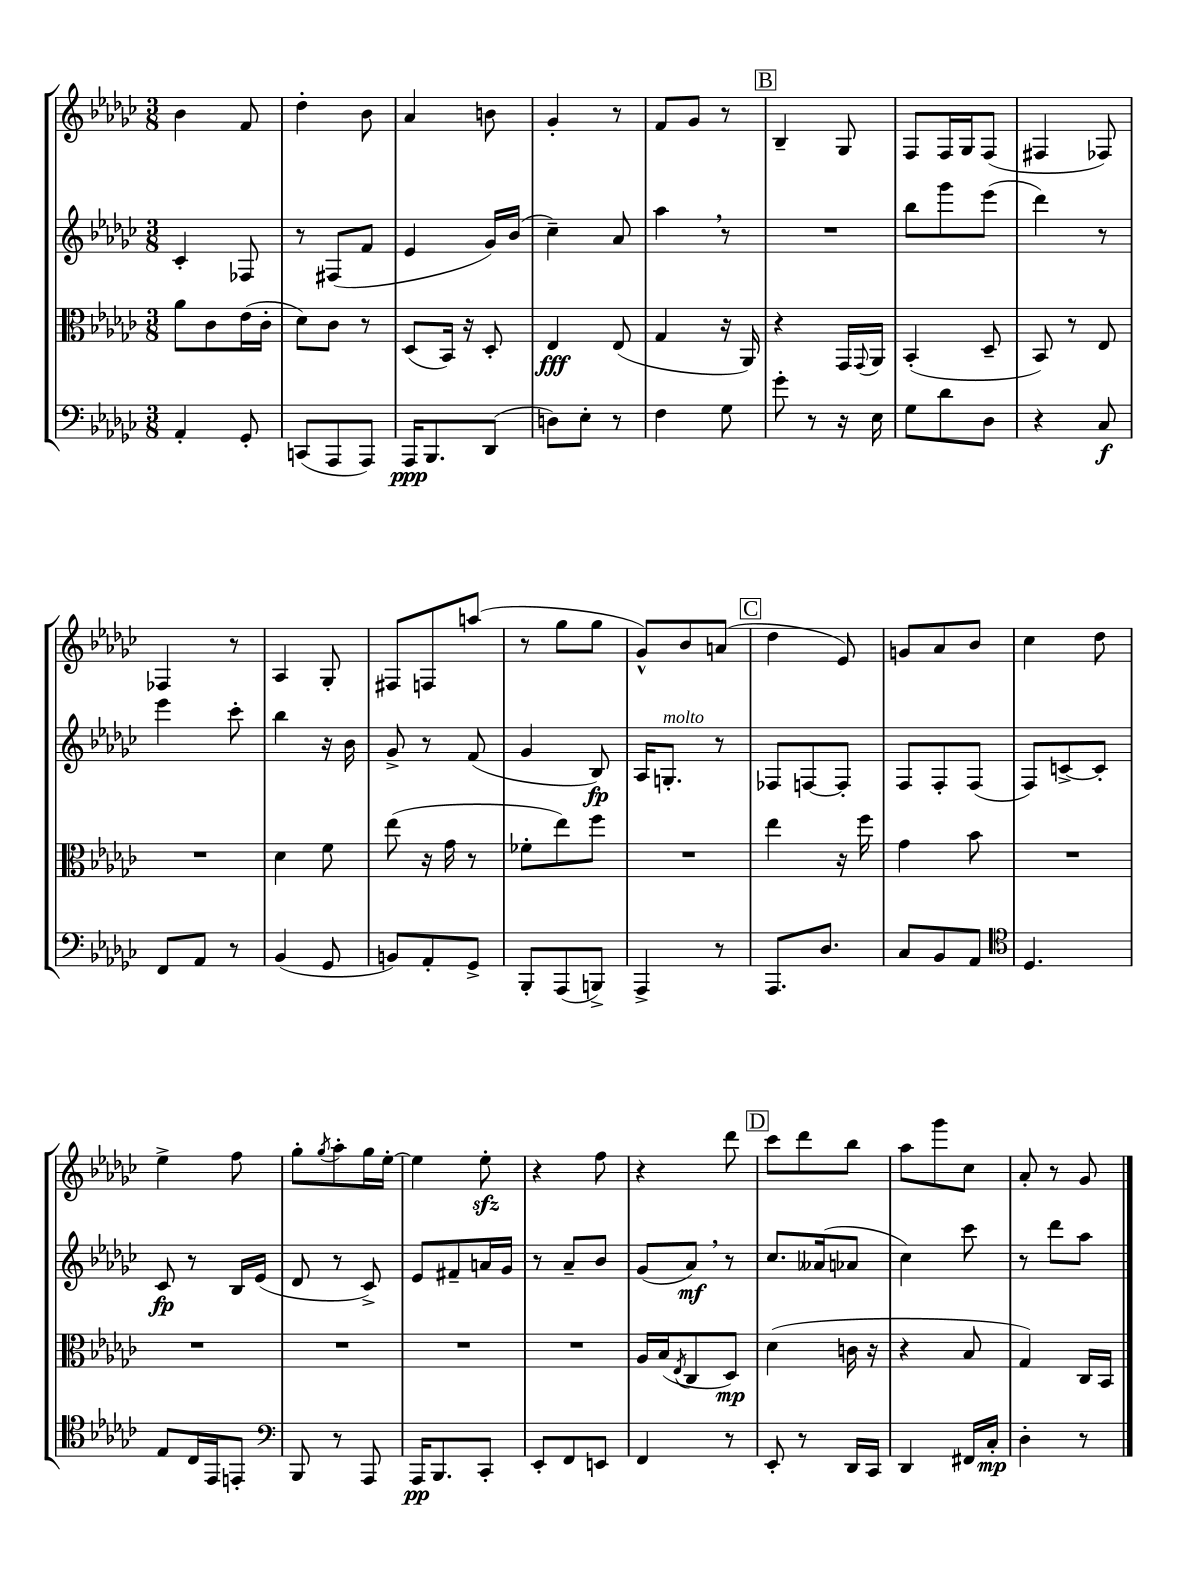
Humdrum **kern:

**kern	**kern	**kern	**kern
*staff4	*staff3	*staff2	*staff1
*clefF4	*clefC3	*clefG2	*clefG2
*k[b-e-a-d-g-c-]	*k[b-e-a-d-g-c-]	*k[b-e-a-d-g-c-]	*k[b-e-a-d-g-c-]
*M3/8	*M3/8	*M3/8	*M3/8
4AA-'/	8a-\L	4c-'/	4b-\
.	8c-\	.	.
8GG-'/	(16e-\L	8F-/	8f/
.	16c-'\JJ	.	.
=	=	=	=
(8CC/L	8d-\L)	8r	4dd-'\
8AAA-/	8c-\J	(8F#/L	.
8AAA-/J)	8r	8f/J	8b-\
=	=	=	=
16AAA-/LK	(8D-/L	4e-/	4a-/
8.BBB-/	.	.	.
.	16BB-/Jk)	.	.
.	16r	.	.
(8DD-/J	8D-'/	16g-/LL)	8b\
.	.	(16b-/JJ	.
=	=	=	=
8D\L)	4E-/	4cc-~\)	4g-'/
8E-'\J	.	.	.
8r	(8E-/	8a-/	8r
=	=	=	=
4F\	4G-/	4aa-\	8f/L
.	.	.	8g-/J
8G-\	16r	8r	8r
.	16AA-/)	.	.
=	=	=	=
8g-'\	4r	4.r	4B-~/
8r	.	.	.
16r	16GG-/LL	.	8G-/
.	8qqGG-/	.	.
16E-\	16AA-/JJ	.	.
=	=	=	=
8G-\L	(4BB-'/	8bb-\L	8F/L
8d-\	.	8ggg-\	16F/L
.	.	.	16G-/J
8D-\J	8D-~/	(8eee-\J	(8F/J
=	=	=	=
4r	8BB-/)	4ddd-\)	4F#/
.	8r	.	.
8C-/	8E-/	8r	8F-/)
=	=	=	=
8FF/L	4.r	4eee-\	4F-/
8AA-/J	.	.	.
8r	.	8ccc-'\	8r
=	=	=	=
(4BB-/	4d-\	4bb-\	4A-/
8GG-/	8f\	16r	8G-'/
.	.	16b-\	.
=	=	=	=
8BB/L)	(8ee-\	8g-^/	8F#/L
8AA-'/	16r	8r	8F/
.	16g-\	.	.
8GG-^/J	8r	(8f/	(8aa/J
=	=	=	=
8BBB-'/L	8f-'\L	4g-/	8r
(8AAA-/	8ee-\)	.	8gg-\L
8BBB^/J)	8ff\J	8B-/)	8gg-\J
=	=	=	=
4AAA-^/	4.r	16A-/LK	8g-^^/L)
.	.	8.G'/J	.
.	.	.	8b-/
8r	.	8r	(8a/J
=	=	=	=
8.AAA-/L	4ee-\	8F-/L	4dd-\
.	.	[8F/	.
8.D-/J	.	.	.
.	16r	8F'/]J	8e-/)
.	16ff\	.	.
=	=	=	=
8C-/L	4g-\	8F/L	8g/L
8BB-/	.	8F'/	8a-/
8AA-/J	8b-\	(8F/J	8b-/J
=	=	=	=
*clefC4	*	*	*
4.D-/	4.r	8F/L)	4cc-\
.	.	[8c^/	.
.	.	8c'/]J	8dd-\
=	=	=	=
8E-/L	4.r	8c-/	4ee-^\
16C-/L	.	8r	.
16EE-/J	.	.	.
8EE'/J	.	16B-/LL	8ff\
.	.	(16e-/JJ	.
=	=	=	=
*clefF4	*	*	*
8BBB-/	4.r	8d-/	8gg-'\L
.	.	.	8qgg-/
8r	.	8r	8aa-'\
8AAA-/	.	8c-^/)	16gg-\L
.	.	.	[16ee-'\JJ
=	=	=	=
16AAA-/LK	4.r	8e-/L	4ee-\]
8.BBB-/	.	.	.
.	.	8f#~/	.
8CC-'/J	.	16a/L	8ee-'\
.	.	16g-/JJ	.
=	=	=	=
8EE-'/L	4.r	8r	4r
8FF/	.	8a-~/L	.
8EE/J	.	8b-/J	8ff\
=	=	=	=
4FF/	16A-/LL	(8g-/L	4r
.	(16B-/J	.	.
.	8qE-/	.	.
.	8C-/	8a-/J)	.
8r	8D-/J)	8r	8ddd-\
=	=	=	=
8EE-'/	(4d-\	8.cc-/L	8ccc-\L
8r	.	.	8ddd-\
.	.	(16a--/k	.
16DD-/LL	16c\	8a-/J	8bb-\J
16CC-/JJ	16r	.	.
=	=	=	=
4DD-/	4r	4cc-\)	8aa-\L
.	.	.	8ggg-\
16FF#/LL	8B-/	8ccc-\	8cc-\J
16C-'/JJ	.	.	.
=	=	=	=
4D-'\	4G-/)	8r	8a-'/
.	.	8ddd-\L	8r
8r	16C-/LL	8aa-\J	8g-/
.	16BB-/JJ	.	.
==	==	==	==
*-	*-	*-	*-
